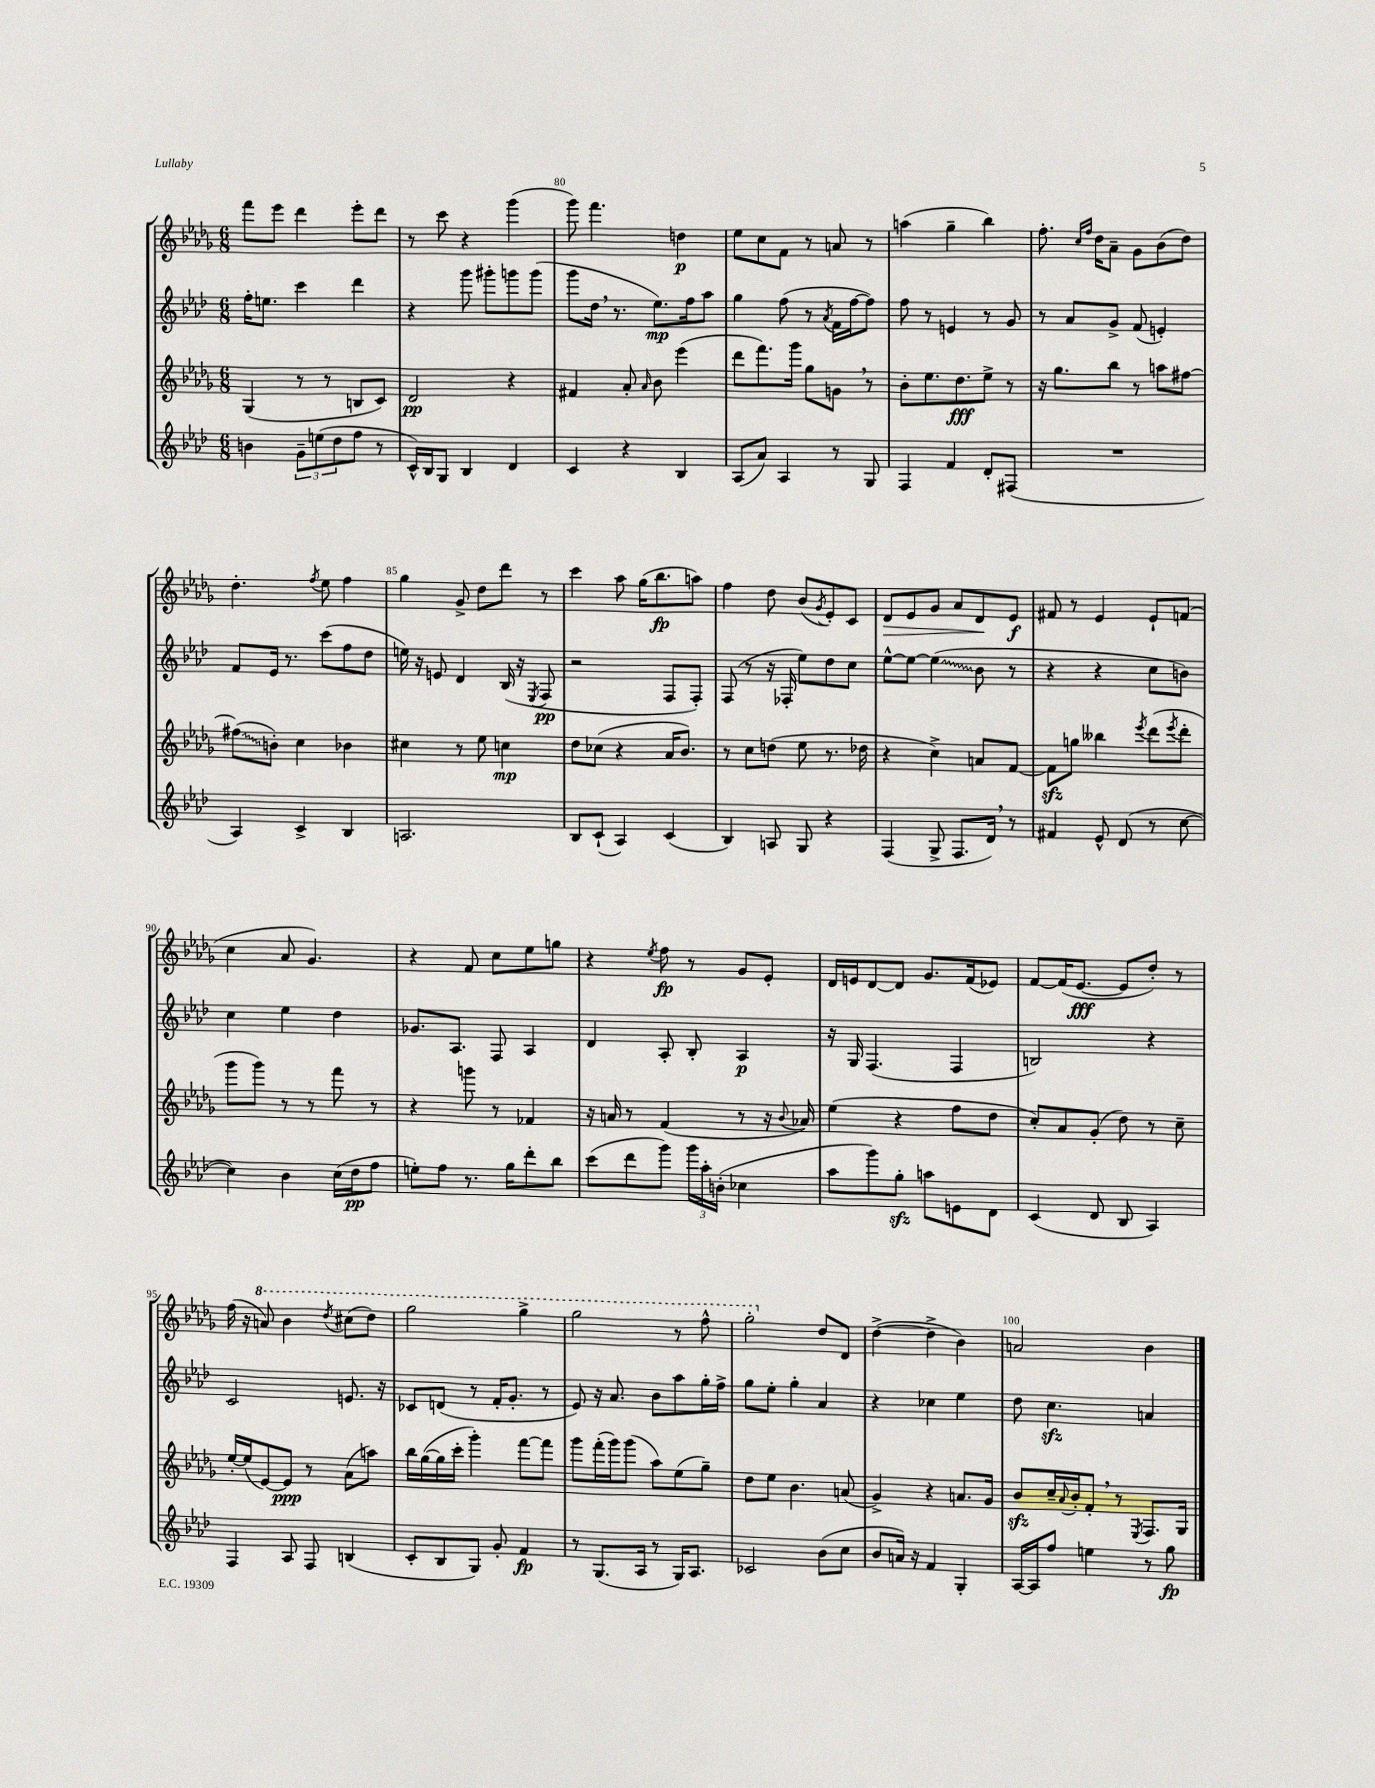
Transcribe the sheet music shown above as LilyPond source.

<<
\new StaffGroup <<
\new Staff = "s0" {
    \clef treble \key des \major \numericTimeSignature \time 6/8
    f'''8 ees'''8 des'''4 ees'''8-. des'''8 |
    r8 c'''8 r4 ges'''4( |
    ges'''8) f'''4. d''4\p |
    ees''8 c''8 f'8 r8 a'8 r8 |
    a''4( ges''4-- bes''4) |
    f''8.-. \grace { c''16 f''16 } des''16 aes'8-- ges'8 bes'8( des''8) |
    des''4.-. \acciaccatura { f''8 } ees''8 f''4 |
    ges''4 ges'8-> des''8 des'''8 r8 |
    c'''4 aes''8 ges''16( bes''8.\fp a''8) |
    f''4 des''8 bes'8( \acciaccatura { ges'8 } ees'8-.) c'8 |
    des'8\> ees'8 ges'8 aes'8 des'8\! ees'8\f |
    fis'8 r8 ees'4 ees'8-! f'8( |
    c''4 aes'8 ges'4.) |
    r4 f'8 c''8 ees''8 g''8 |
    r4 \acciaccatura { ees''8 } f''8\fp r8 ges'8 ees'8-. |
    des'16 e'16 des'8~ des'8 ges'8. f'16( ees'8) |
    f'8~ f'16( ees'8.~\fff ees'8 des''8-.) r8 |
    f''16( r16 \ottava #1 a''8) bes''4 \acciaccatura { des'''8 } cis'''8( des'''8) |
    ges'''2 ges'''4-> |
    ges'''2 r8 f'''8-^ |
    ges'''2-. \ottava #0 des''8 des'8 |
    des''4~->( des''4-> bes'4) |
    a'2 bes'4 \bar "|." |
}
\new Staff = "s1" {
    \clef treble \key aes \major \numericTimeSignature \time 6/8
    f''16-. e''8. c'''4 des'''4 |
    r4 g'''8 gis'''8-. g'''8 g'''8( |
    g'''8 des''16 \breathe r8. ees''8.\mp) f''16 aes''8 |
    g''4 f''8( r8 \acciaccatura { aes'8 } f'16 f''16~ f''8) |
    f''8 r8 e'4 r8 g'8 |
    r8 aes'8 g'8-> f'8( e'4-.) |
    f'8 ees'16 r8. c'''8( f''8 des''8 |
    e''16) r16 e'8 des'4 bes16( r16 \acciaccatura { ees8 } f8\pp |
    r2 f8 f8-.) |
    f8( r8 r16 fes16-. ees''8) des''8 c''8 |
    ees''8~-^ ees''8~ \once \override Glissando.style = #'zigzag ees''4\glissando( bes'8 r8 |
    r4 r4 c''8 b'8) |
    c''4 ees''4 des''4 |
    ges'8. aes8. f8 aes4 |
    des'4 aes8-. bes8-. aes4\p |
    r16 g16 f4.( f4 |
    b2) r4 |
    c'2 e'8. r16 |
    ces'8 d'8( r8 f'16-. g'8.-. r8 |
    ees'8) r16 aes'8. bes'8 aes''8 g''16-. f''16-> |
    g''8 ees''8-. g''4-. aes'4 |
    r4 ces''4 ees''4 |
    des''8 c''4.\sfz a'4 \bar "|." |
}
\new Staff = "s2" {
    \clef treble \key des \major \numericTimeSignature \time 6/8
    ges4( r8 r8 b8 c'8) |
    des'2\pp r4 |
    fis'4 aes'8-. \grace { aes'16 } bes'8 ees'''4( |
    des'''8 f'''8.) ges'''16 ges''8 g'8 \breathe r8 |
    bes'8-. ees''8. des''8.\fff ees''8-> r8 |
    r16 ges''8. bes''8 r8 a''8 fis''8~ |
    \once \override Glissando.style = #'zigzag fis''8\glissando( b'8-.) c''4 bes'4 |
    cis''4 r8 ees''8 c''4\mp |
    des''8 ces''8( r4 aes'16 bes'8.) |
    r8 c''8 d''8( ees''8 r8. des''16 |
    r4 c''4->) a'8 f'8~ |
    f'8\sfz g''8 beses''4 \acciaccatura { ees'''8 } des'''8( \acciaccatura { ees'''8 } des'''8-. |
    ges'''8 ges'''8) r8 r8 f'''8 r8 |
    r4 g'''8 r8 fes'4 |
    r16 a'16 r8 f'4( r8 r16 \appoggiatura { bes'8 } aes'16) |
    ees''4( r4 f''8 des''8 |
    c''8-.) aes'8 ges'8-.( des''8) r8 c''8-- |
    ees''16~-. ees''16( ees'8~) ees'8\ppp r8 aes'8( a''8) |
    bes''16 ges''16~( ges''16 c'''16-. ges'''4-.) f'''8~ f'''8 |
    ges'''8 f'''16-.( ges'''16) ges'''8( aes''8) ees''8( ges''8--) |
    des''8 ees''8 bes'4. a'8( |
    ges'4->) r4 a'8. ges'16 |
    bes'8\sfz c''16-- \appoggiatura { aes'8 } bes'16-. f'8-. \breathe r8 \acciaccatura { ees8 } f8. ges16 \bar "|." |
}
\new Staff = "s3" {
    \clef treble \key aes \major \numericTimeSignature \time 6/8
    b'4 \tuplet 3/2 { g'8-- e''8( des''8 } f''8 r8 |
    c'16-^) bes16 g8 bes4 des'4 |
    c'4 r4 bes4 |
    aes8( aes'8) aes4 r8 g8 |
    f4 f'4 des'8-. fis8( |
    R2. |
    aes4) c'4-> bes4 |
    a2. |
    bes8 c'8-!( aes4) c'4( |
    bes4) a8 g8 r4 |
    f4( g8-> f8. des'16) \breathe r8 |
    fis'4 ees'8-^ des'8( r8 c''8~ |
    c''4) bes'4 c''16( des''16\pp f''8 |
    e''8-.) f''8 r8. g''16 des'''8-. bes''8 |
    c'''8( des'''8 g'''8) \tuplet 3/2 { g'''16 aes''16-. b'16-.( } ces''4 |
    aes''8 g'''8) g''8-.\sfz a''8 e'8 des'8 |
    c'4( des'8 bes8 aes4) |
    f4 aes8 f8 b4( |
    c'8-. bes8 g8) g'8-. f'4\fp |
    r8 g8.( aes16 r8 g16) aes8. |
    ces'2 bes'8( c''8 |
    bes'8 a'16) r16 f'4 g4-. |
    aes16~ aes16 f''8 e''4 r8 g''8\fp \bar "|." |
}
>>
>>
\layout { \context { \Score currentBarNumber = #78 \override BarNumber.break-visibility = ##(#f #t #t) barNumberVisibility = #(every-nth-bar-number-visible 5) } }
